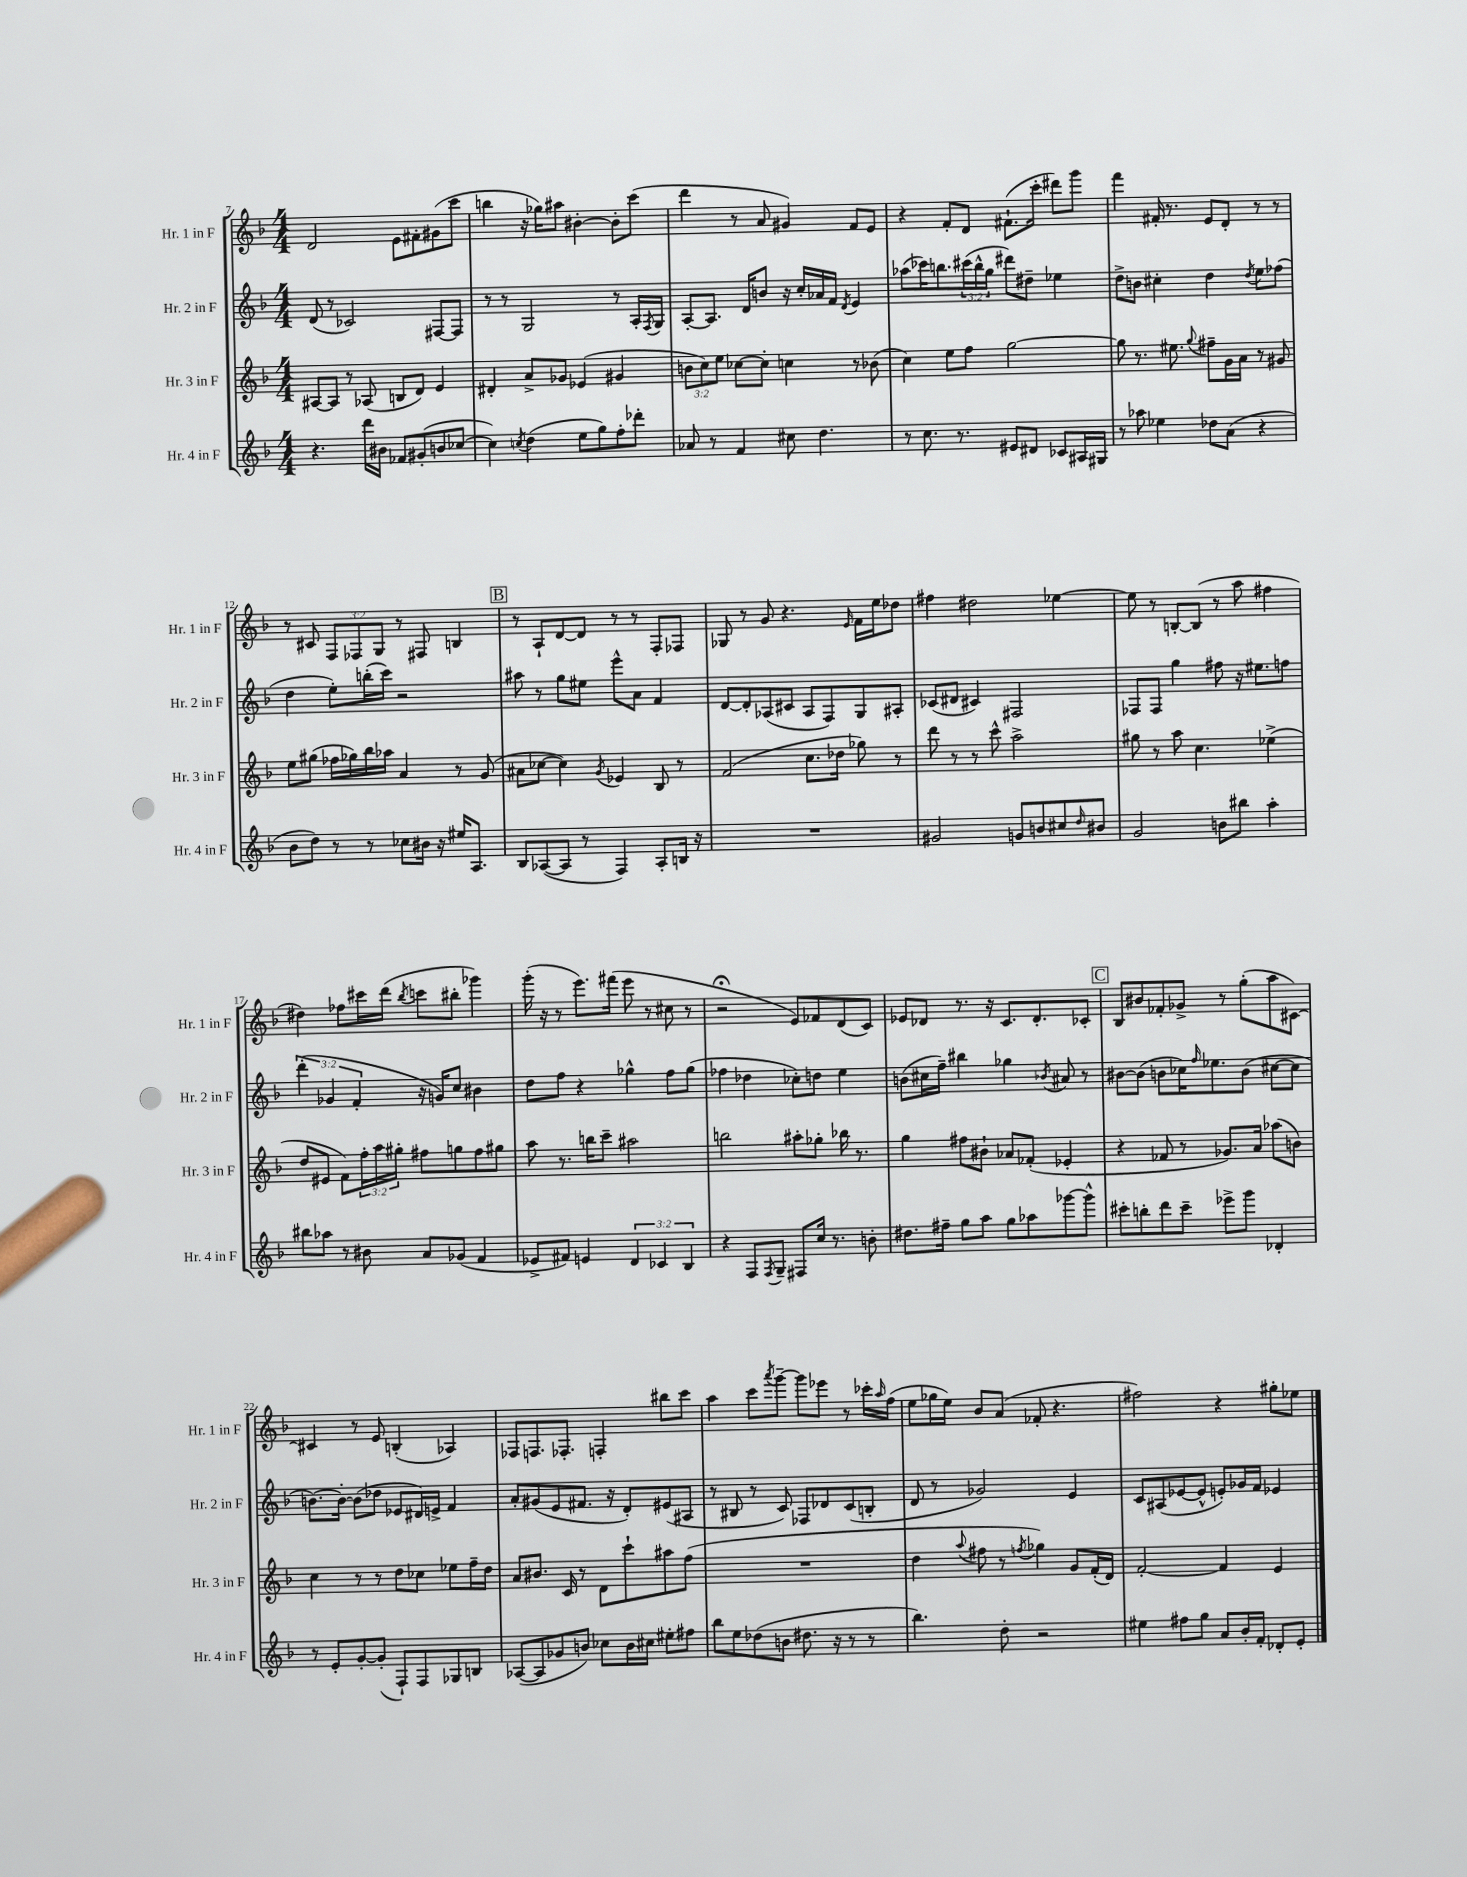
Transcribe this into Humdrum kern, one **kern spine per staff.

**kern	**kern	**kern	**kern
*staff4	*staff3	*staff2	*staff1
*clefG2	*clefG2	*clefG2	*clefG2
*k[b-]	*k[b-]	*k[b-]	*k[b-]
*M4/4	*M4/4	*M4/4	*M4/4
4.r	[8A#	(8d	2d
.	8A#]	8r	.
.	8r	2c-)	.
16ddd	(8A-	.	.
16b#	.	.	.
8f-	8B	.	8e
(8g#'	8d)	.	8f#'
8b	4e	[8F#	(8g#
[8cc-	.	8F#]	8ccc
=	=	=	=
4cc-])	4d#'	8r	4bb
.	.	8r	.
8qcc	.	.	.
(4dd	8a^	2G	16r
.	.	.	16gg-)
.	8g-	.	8aa#
8ee	(4e-	.	[4b#'
8gg)	.	.	.
8ff'	4g#	8r	8b#']
8ddd-'	.	16A'	(8ccc
.	.	8qF	.
.	.	16G	.
=	=	=	=
8a-	12b	[8A'	4ddd
.	12cc)	.	.
8r	.	8.A]	.
.	12ee	.	.
4f	[8cc-	.	8r
.	.	16d	.
.	8cc-']	8b	8a
8cc#	4cc	16r	4g#)
.	.	16cc'	.
4.dd	.	16a-	.
.	.	16f	.
.	.	8qd	.
.	8r	4e	8f
.	(8b-	.	8e
=	=	=	=
8r	4cc)	(8aa-	4r
8.cc	.	16ccc-)	.
.	.	8.bb	.
.	8ee	.	8f'
8.r	.	.	.
.	8ff	(24ccc#	8d
.	.	24bb^^	.
.	.	24gg	.
8e#	[2gg	8ddd#)	(8.f#`
8d#	.	8dd#~	.
.	.	.	16ccc'
8c-	.	4ee-	8ddd#)
16A#	.	.	8ggg
16G#	.	.	.
=	=	=	=
8r	8gg]	8dd^	4fff
8aa-	8.r	8b	.
4ee-	.	4cc#'	16f#'
.	8.ee#	.	8.r
.	8qqgg	.	.
8dd-	8ff#~	4dd	8e
(8a	16g	.	8d'
.	16a	.	.
.	.	8qdd	.
4r	8r	8ee	8r
.	8g#	(8ff-	8r
=	=	=	=
8b-	8ee	4dd	8r
8dd)	(8gg#	.	8c#
8r	16ff-	8ee')	12F
.	16gg-)	.	.
.	.	.	12F-
8r	16bb-	(16bb'	.
.	.	.	12G
.	16aa-	16ccc)	.
8cc-	4a	2r	8r
16b#	.	.	8F#
16r	.	.	.
16ee#	8r	.	4B
8.A	.	.	.
.	(8g	.	.
=	=	=	=
8B-	8a#	8aa#	8r
([8A-	[8cc-	8r	8A`
8A-]	4cc-])	8gg	[8d
8r	.	8ee#	8d]
.	8qg	.	.
4F)	4e-	8eee^^	8r
.	.	8a	8r
8A-'	8B-	4f	8F'
16B	8r	.	8F-
16r	.	.	.
=	=	=	=
1r	(2f	[8d	8G-
.	.	8d']	8r
.	.	(8A-	8g
.	.	8c#	4.r
.	8.cc	8A-	.
.	.	8F)	.
.	16dd-	.	.
.	.	.	16qqe
.	8gg-)	8G	16f
.	.	.	16ee
.	8r	8A#'	8dd-
=	=	=	=
2g#	8ddd	(8c-	4ff#
.	8r	8d#	.
.	8r	4c#)	2dd#
.	8ccc^^	.	.
8g	2aa^	2F#	.
8b	.	.	.
8cc#	.	.	[4ee-
16qqdd	.	.	.
8b#	.	.	.
=	=	=	=
2g	8gg#	8F-	8ee-]
.	8r	8F-	8r
.	8aa	4gg	[8B'
.	4.cc	.	(8B]
8b	.	8ff#	8r
8bb#	.	16r	8aa
.	.	8.ee#	.
4aa'	(4ee-^	.	4ff#
.	.	8ff	.
=	=	=	=
8bb#	8dd	(6ddd'	4dd#)
8aa-	8e#	.	.
.	.	6g-	.
8r	8f)	.	8ff-
.	.	6f'	.
8b#	24ff'	.	16ccc#
.	24aa	.	.
.	.	.	(16ddd
.	24gg#'	.	.
.	.	.	8qbb-
8a	8ff#	16r	8ccc
.	.	16g)	.
(8g-	8gg	8cc	8bb#'
4f	8ff#	4b#	4ggg-)
.	8gg#	.	.
=	=	=	=
8e-^	8aa	8dd	(16ggg'
.	.	.	16r
8f#)	8.r	8ff	8r
4e	.	4r	8.eee)
.	16bb	.	.
.	8ccc~	.	.
.	.	.	(16fff#
6d	2aa#	4gg-^^	8eee
.	.	.	8r
6c-	.	.	.
.	.	8ff	8cc#
6B-	.	.	.
.	.	(8gg-	8r
=	=	=	=
4r	2bb	4ff-	2r;
8F	.	4dd-	.
8qF	.	.	.
8G~	.	.	.
8F#	8aa#'	8cc-')	8e)
16cc	8gg-'	8dd	8f-
8.r	.	.	.
.	16bb-	4ee	(8d
.	8.r	.	.
8b'	.	.	8c)
=	=	=	=
8.dd#	4gg	(8b	8e-
.	.	16cc#	8d-
16ff#~	.	16ff~)	.
8gg	8ff#	4bb#	8.r
8aa	8b#`	.	.
.	.	.	16r
8gg	8a-	4gg-	8.c
8aa-	(8f-'	.	.
.	.	.	8.d-'
.	.	8qb-	.
[8ggg-	4e-'	8a#	.
8ggg-^^]	.	8r	8c-'
=	=	=	=
8ccc#'	4r	[8b#	8B-
8bb'	.	(8b#]	8b#
8ddd	8f-	8b	8f-'
8ccc#~	8r	16cc-)	8g-^
.	.	16qqff	.
.	.	8.ee-	.
8eee-^	8.g-)	.	8r
8ggg	.	(8b	(8gg'
.	16a	.	.
4d-'	(8aa-	[8cc#	8aa
.	8b)	8cc#]	[8c#)
=	=	=	=
8r	4cc	[8.b)	4c#]
8e'	.	.	.
.	.	16b'_	.
[8g'	8r	(8b]	8r
(8g']	8r	8dd-	8e
8F`)	8dd	8e-	(4B'
8F	8cc-	16d#)	.
.	.	16e^	.
8G-	8ee-	4f	4A-)
8B	16ff~	.	.
.	16dd	.	.
=	=	=	=
([8A-	8a	8a'	8F-
8A-]	8.b#	(8g#	8.F
8g-	.	8e	.
.	16c	.	8.F-'
8b)	8r	8.f#	.
8cc-	8d	.	4F'
.	.	16r	.
16b	8ccc`	8d')	.
16cc#	.	.	.
8ee#'	8aa#	(8e#	8bb#
8ff#	(8ff	8A#	8ccc
=	=	=	=
8bb-	1r	8r	4aa
8ee	.	8B#	.
(8dd-	.	8r	8ccc
.	.	.	8qaaa
8b	.	8c)	[8ggg~
8.dd#	.	8F-	8ggg]
.	.	8d-	8eee-
16r	.	.	.
8r	.	(8c	8r
8r	.	8B'	16ccc-'
.	.	.	16qqaa
.	.	.	(16ff
=	=	=	=
4.bb-)	4dd	8d	8ee
.	.	8r	16gg-
.	.	.	16ee)
.	8qqaa	.	.
.	8ff#	2g-)	8b-
8dd'	8r	.	(8a
.	8qff	.	.
2r	4gg-)	.	8f-'
.	.	.	4.r
.	8g	4e	.
.	(16f'	.	.
.	16d)	.	.
=	=	=	=
4ee#	[2f'	8c	2ff#)
.	.	(8A#	.
8ff#	.	[8e-	.
8gg	.	8e-^^]	.
8a	4f]	8e')	4r
16b-'	.	16g-	.
16f'	.	16f	.
8d-'	4e	4e-	8gg#'
8e'	.	.	8ee-
==	==	==	==
*-	*-	*-	*-
